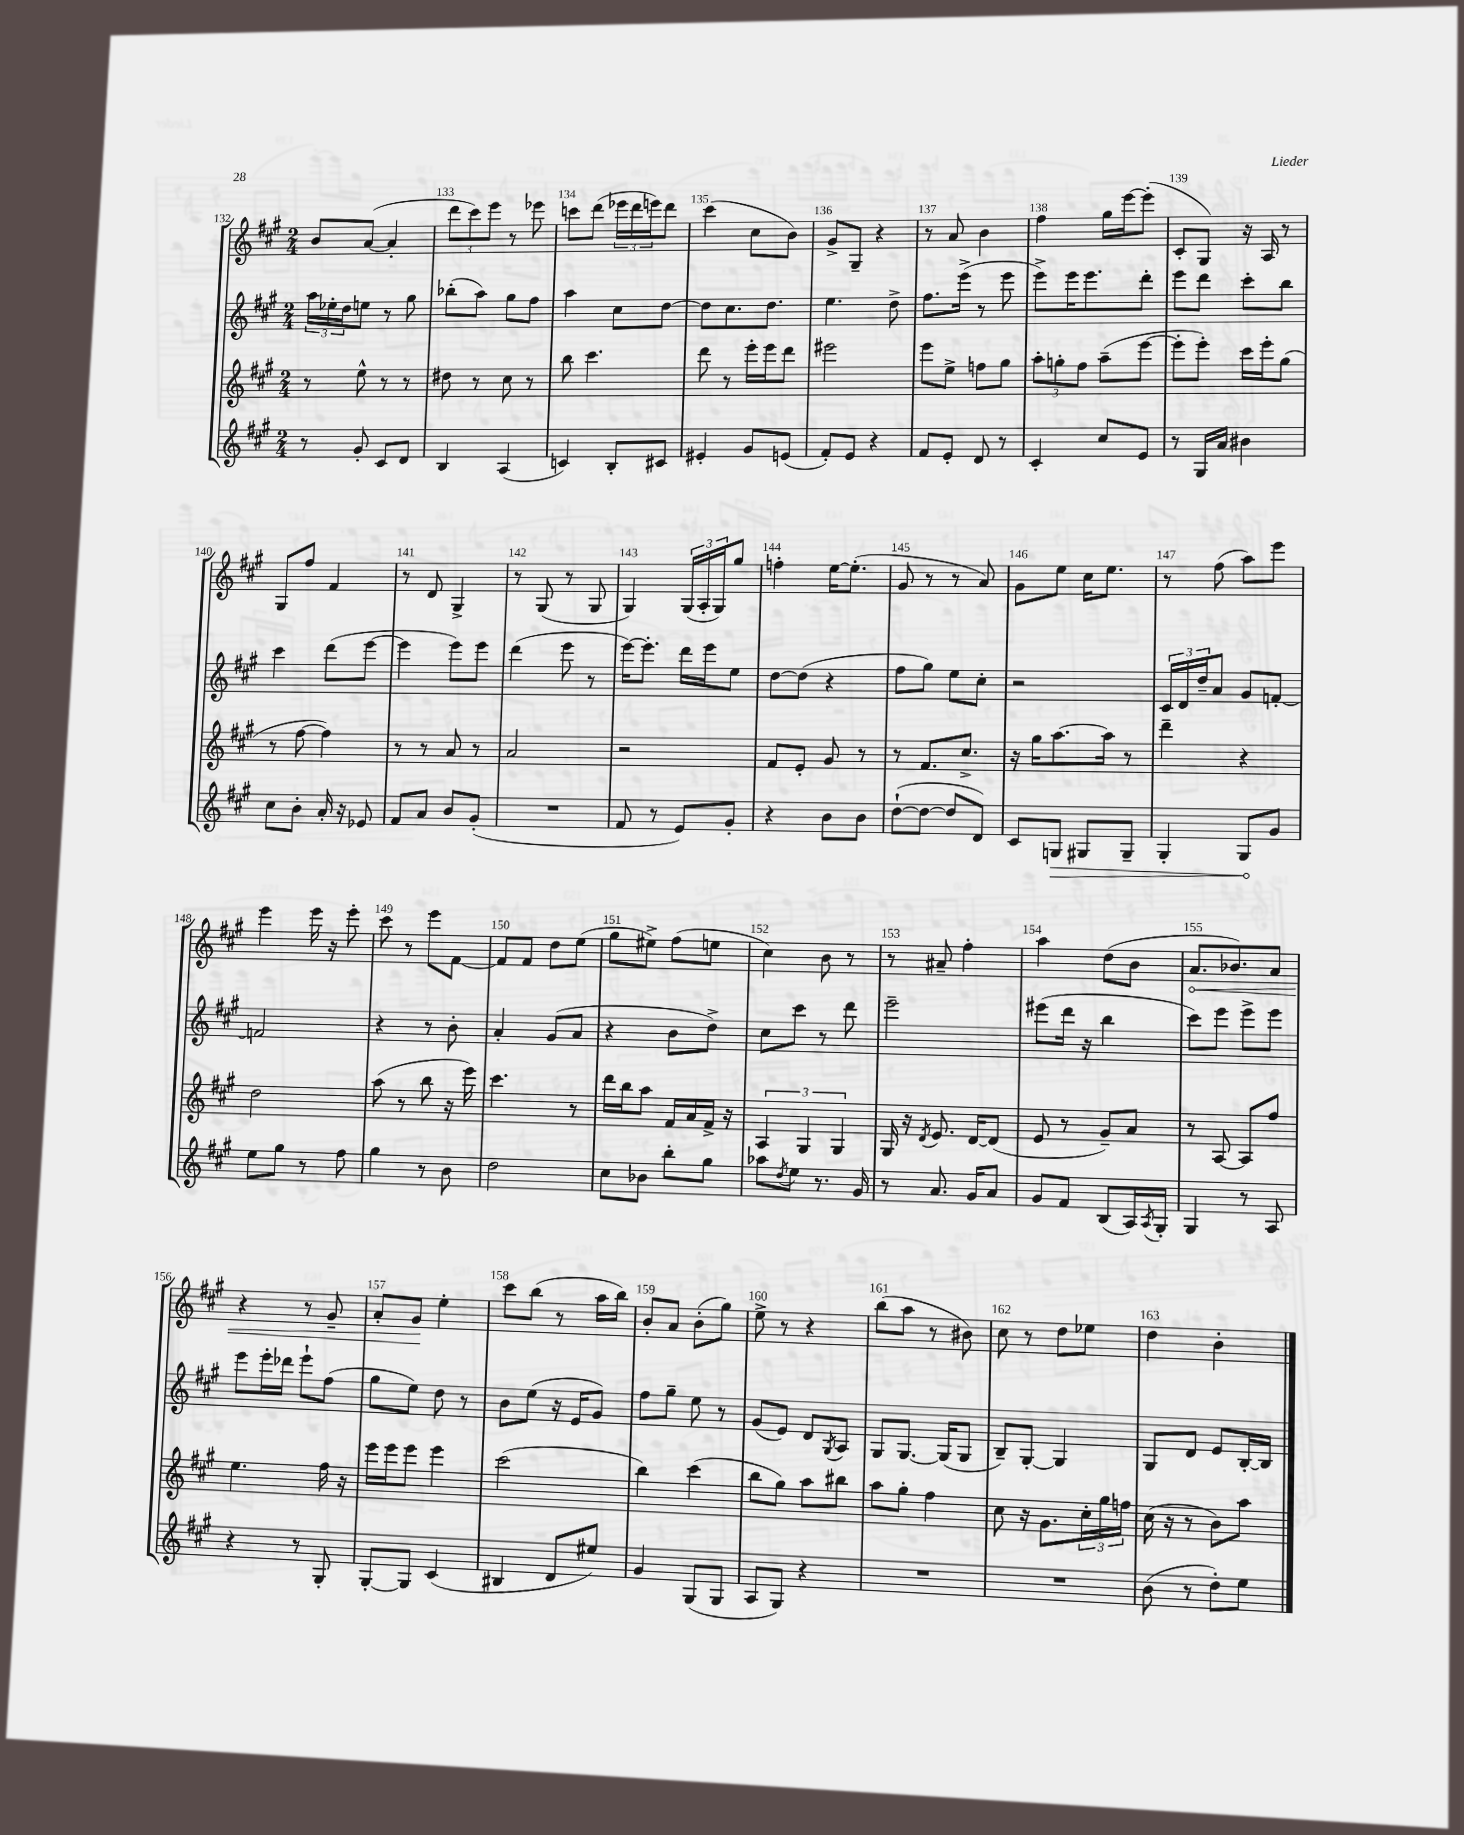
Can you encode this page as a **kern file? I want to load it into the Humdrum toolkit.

**kern	**dynam	**kern	**kern	**kern	**dynam
*part4	*part4	*part3	*part2	*part1	*part1
*staff4	*staff4	*staff3	*staff2	*staff1	*staff1
*clefG2	*	*clefG2	*clefG2	*clefG2	*
*k[f#c#g#]	*	*k[f#c#g#]	*k[f#c#g#]	*k[f#c#g#]	*
*M2/4	*	*M2/4	*M2/4	*M2/4	*
=132	=132	=132	=132	=132	=132
8r	.	8r	24aa\LL	8b/L	.
.	.	.	24ee-X'\	.	.
.	.	.	24dd\J	.	.
8g#'/	.	8ee^^\	8een\J	([8a/J	.
8c#/L	.	8r	8r	4a'/]	.
8d/J	.	8r	8gg#\	.	.
=133	=133	=133	=133	=133	=133
4B/	.	8dd#X\	(8bb-X'\L	12ddd\L	.
.	.	.	.	12ccc#\)	.
.	.	8r	8aa\J)	.	.
.	.	.	.	12eee\J	.
(4A/	.	8cc#\	8gg#\L	8r	.
.	.	8r	8ff#\J	8eee-X\	.
=134	=134	=134	=134	=134	=134
4cn/)	.	8bb\	4aa\	8cccn\L	.
.	.	4.ccc#\	.	(8ddd\J	.
8B'/L	.	.	8cc#\L	24eee-X\LL	.
.	.	.	.	24ddd\	.
.	.	.	.	24eeen\J)	.
8c#X/J	.	.	[8dd\J	8ddd\J	.
=135	=135	=135	=135	=135	=135
4e#X'/	.	8ddd\	8dd\L]	(4ccc#\	.
.	.	8r	8.cc#\	.	.
8g#/L	.	16eee'\LL	.	8cc#\L	.
.	.	16eee\J	8.dd\J	.	.
(8en/J	.	8ddd\J	.	8b\J)	.
=136	=136	=136	=136	=136	=136
8f#'/L)	.	2eee#X\	4.ee\	8g#^/L	.
8e/J	.	.	.	8G#~/J	.
4r	.	.	.	4r	.
.	.	.	8dd^\	.	.
=137	=137	=137	=137	=137	=137
8f#/L	.	8eee\L	8.ff#\L	8r	.
8e'/J	.	8ee^\J	.	8a/	.
.	.	.	(16eee^\Jk	.	.
8d/	.	8ffn\L	8r	4b\	.
8r	.	8gg#\J	8eee\	.	.
=138	=138	=138	=138	=138	=138
4c#'/	.	12aa'\L	8eee^\L)	4ff#\	.
.	.	12ggn'\	.	.	.
.	.	.	16eee\K	.	.
.	.	12ff#\J	.	.	.
.	.	.	8.eee\	.	.
8cc#/L	.	(8aa~\L	.	16gg#\LL	.
.	.	.	.	[16eee\J	.
8e/J	.	[8eee\J	8ddd'\J	(8eee'\J]	.
=139	=139	=139	=139	=139	=139
8r	.	8eee'\L]	8eee\L	8c#'/L	.
16G#/LL	.	8eee'\J)	8ddd\J	8G#/J)	.
16a/JJ	.	.	.	.	.
4b#X\	.	16ccc#\LL	8ccc#'\L	16r	.
.	.	16eee'\J	.	16A/	.
.	.	(8gg#\J	8bb\J	8r	.
!!LO:LB:g=z
=140	=140	=140	=140	=140	=140
8cc#\L	.	8r	4ccc#\	8G#/L	.
8b'\J	.	[8ff#\	.	8ff#/J	.
16a'/	.	4ff#\])	(8ddd\L	4f#/	.
16r	.	.	.	.	.
8e-X/	.	.	[8eee\J	.	.
=141	=141	=141	=141	=141	=141
8f#/L	.	8r	4eee\]	8r	.
8a/J	.	8r	.	8d/	.
8b/L	.	8a/	8eee\L)	4G#^/	.
(8g#'/J	.	8r	8eee\J	.	.
=142	=142	=142	=142	=142	=142
2r	.	2a/	(4ddd\	8r	.
.	.	.	.	(8G#/	.
.	.	.	8eee\	8r	.
.	.	.	8r	8G#/	.
=143	=143	=143	=143	=143	=143
8f#/	.	2r	[16eee\KL)	4G#/)	.
.	.	.	8.eee'\J]	.	.
8r	.	.	.	.	.
8e/L)	.	.	16ddd\LL	(24G#/LL	.
.	.	.	.	24A'/	.
.	.	.	16eee\J	.	.
.	.	.	.	24G#/J)	.
8g#'/J	.	.	8ee\J	8gg#/J	.
=144	=144	=144	=144	=144	=144
4r	.	8f#/L	[8dd\L	4ffn'\	.
.	.	8e'/J	(8dd\J]	.	.
8b\L	.	8g#/	4r	[16ee\KL	.
.	.	.	.	(8.ee'\J]	.
8b\J	.	8r	.	.	.
=145	=145	=145	=145	=145	=145
([8dd`\L	.	8r	8ff#\L	8g#/	.
8dd\J_	.	8.f#/L	8gg#\J)	8r	.
8dd/L]	.	.	8ee\L	8r	.
.	.	8.cc#^/J	.	.	.
8d/J)	.	.	8cc#'\J	8a/)	.
=146	=146	=146	=146	=146	=146
8c#/L	.	16r	2r	8g#\L	.
.	.	16gg#\KL	.	.	.
!	!LO:HP:b	!	!	!	!
8Gn/J	>	[8.aa\	.	8ee\J	.
8G#X/L	.	.	.	16cc#\KL	.
.	.	16aa\Jk]	.	8.ee\J	.
8G#~/J	.	8r	.	.	.
=147	=147	=147	=147	=147	=147
4G#'/	.	4ddd~\	24c#/LL	8r	.
.	.	.	24d/	.	.
.	.	.	24dd~/J	.	.
.	.	.	8a/J	(8ff#\	.
8G#/L	.	4r	8g#/L	8aa\L)	.
8g#/J	]	.	[8fn'/J	8eee\J	.
!!LO:LB:g=z
=148	=148	=148	=148	=148	=148
8ee\L	.	2dd\	2fn/]	4eee\	.
8gg#\J	.	.	.	.	.
8r	.	.	.	16eee\	.
.	.	.	.	16r	.
8ff#\	.	.	.	8eee'\	.
=149	=149	=149	=149	=149	=149
4gg#\	.	(8aa\	4r	8ccc#\	.
.	.	8r	.	8r	.
8r	.	8bb\	8r	8eee\L	.
8b\	.	16r	8b'\	[8f#\J	.
.	.	16eee\)	.	.	.
=150	=150	=150	=150	=150	=150
2dd\	.	4.ccc#\	4a'/	8f#/L]	.
.	.	.	.	8f#/J	.
.	.	.	(8g#/L	8dd\L	.
.	.	8r	8a/J	(8ee\J	.
=151	=151	=151	=151	=151	=151
8cc#\L	.	16ddd\LL	4r	8gg#\L	.
.	.	16bb\J	.	.	.
8b-X\J	.	8aa\J	.	8ee#X^\J)	.
8bb'\L	.	16f#/LL	8b\L	(8ff#\L	.
.	.	16a/	.	.	.
8gg#\J	.	16f#^/JJ	8dd^\J)	8een\J	.
.	.	16r	.	.	.
=152	=152	=152	=152	=152	=152
8aa-X\L	.	6A/	8cc#\L	4cc#\)	.
8qdd/	.	.	.	.	.
8ee\J	.	.	8ccc#\J	.	.
.	.	6G#/	.	.	.
8.r	.	.	8r	8b\	.
.	.	6G#/	.	.	.
.	.	.	8ddd\	8r	.
16g#/	.	.	.	.	.
=153	=153	=153	=153	=153	=153
8r	.	16G#/	2eee~\	8r	.
.	.	16r	.	.	.
.	.	8qd/	.	.	.
8.a/	.	8.e/	.	8a#X~/	.
.	.	.	.	4ff#'\	.
16g#/KL	.	[16d/KL	.	.	.
8a/J	.	(8d/J]	.	.	.
=154	=154	=154	=154	=154	=154
8g#/L	.	8e/	(8eee#X\L	4aa\	.
8f#/J	.	8r	16ddd\Jk	.	.
.	.	.	16r	.	.
(8B/L	.	8g#~/L)	4bb\	(8dd\L	.
16A/L)	.	8a/J	.	8b\J	.
8qA/	.	.	.	.	.
16G#'/JJ	.	.	.	.	.
=155	=155	=155	=155	=155	=155
!	!	!	!	!	!LO:HP:b
4G#/	.	8r	8ccc#\L)	8.a/L	<
.	.	[8A/	8eee\J	.	.
.	.	.	.	8.b-X/)	.
8r	.	8A/L]	8eee^\L	.	.
8A/	.	8ff#/J	8eee\J	8a/J	.
!!LO:LB:g=z
=156	=156	=156	=156	=156	=156
4r	.	4.ee\	8eee\L	4r	.
.	.	.	16eee'\L	.	.
.	.	.	16ddd-X\JJ	.	.
8r	.	.	8eee`\L	8r	.
8G#'/	.	16ff#\	(8ff#\J	8g#~/	.
.	.	16r	.	.	.
=157	=157	=157	=157	=157	=157
[8G#'/L	.	16eee\LL	8gg#\L	8a'/L	.
.	.	16eee\J	.	.	.
8G#/J]	.	8eee\J	8ee\J)	8g#/J	.
(4c#/	.	4eee\	8dd\	4ee'\	[
.	.	.	8r	.	.
=158	=158	=158	=158	=158	=158
4B#X/	.	(2ccc#\	8b\L	8ccc#\L	.
.	.	.	(8ee\J	(8bb\J	.
8d/L	.	.	16r	8r	.
.	.	.	16e/KL	.	.
8ee#X/J)	.	.	8g#/J)	16aa\LL	.
.	.	.	.	16bb\JJ)	.
=159	=159	=159	=159	=159	=159
4g#/	.	4bb\)	8ff#\L	8b'/L	.
.	.	.	8gg#~\J	8a/J	.
(8G#/L	.	(4ccc#\	8ee\	(8b'\L	.
8G#/J	.	.	8r	8gg#\J)	.
=160	=160	=160	=160	=160	=160
8A/L	.	8bb\L	(8g#/L	8ee^\	.
8G#/J)	.	8gg#\J)	8e/J)	8r	.
4r	.	8aa\L	8d/L	4r	.
.	.	.	8qG#/	.	.
.	.	8bb#X\J	8A/J	.	.
=161	=161	=161	=161	=161	=161
2r	.	8aa\L	8G#/L	(8bb\L	.
.	.	8gg#'\J	[8.G#/J	8aa\J	.
.	.	4ff#\	.	8r	.
.	.	.	(16G#/KL]	.	.
.	.	.	8G#/J	8b#X\)	.
=162	=162	=162	=162	=162	=162
2r	.	8cc#\	8B~/L)	8cc#\	.
.	.	16r	[8G#'/J	8r	.
.	.	8.g#\L	.	.	.
.	.	.	4G#/]	8dd\L	.
.	.	24cc#'\L	.	8ee-X\J	.
.	.	24gg#\	.	.	.
.	.	24ffn\JJ	.	.	.
=163	=163	=163	=163	=163	=163
(8b\	.	(16cc#\	8G#/L	4dd\	.
.	.	16r	.	.	.
8r	.	8r	8d/J	.	.
8dd'\L)	.	8b\L)	8e/L	4b'\	.
8ee\J	.	8aa\J	[16B'/L	.	.
.	.	.	16B/JJ]	.	.
==	==	==	==	==	==
*-	*-	*-	*-	*-	*-
